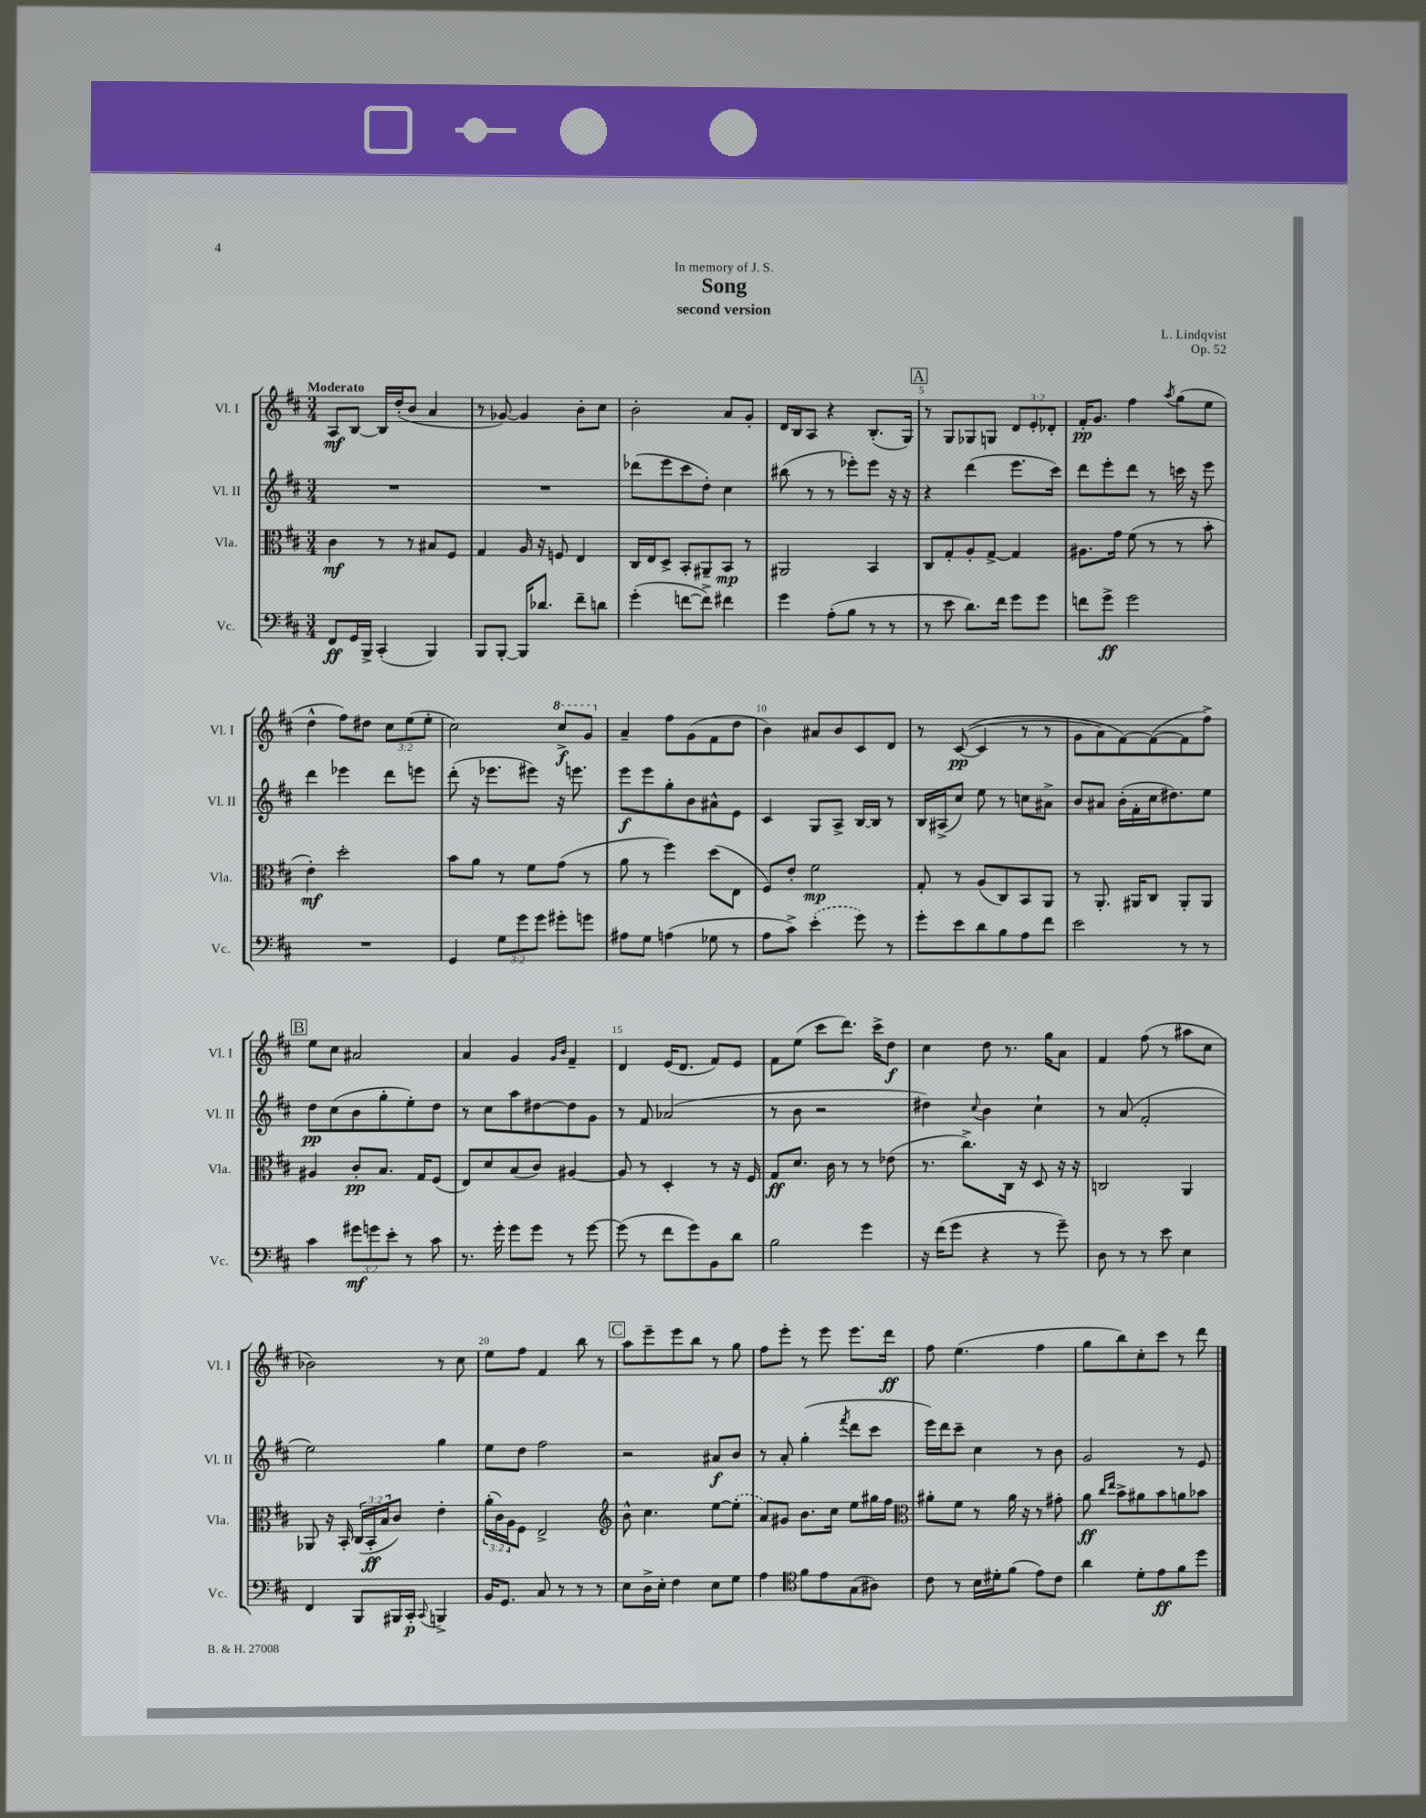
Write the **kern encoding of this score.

**kern	**kern	**kern	**kern
*staff4	*staff3	*staff2	*staff1
*clefF4	*clefC3	*clefG2	*clefG2
*k[f#c#]	*k[f#c#]	*k[f#c#]	*k[f#c#]
*M3/4	*M3/4	*M3/4	*M3/4
8FF#/L	4c#\	2.r	8A/L
16GG/L	.	.	[8B/J
16BBB^/JJ	.	.	.
(4CC#'/	8r	.	16B/]LL
.	.	.	(16dd'/J
.	8r	.	8b/J
4BBB/)	8B#/L	.	4a/
.	8F#/J	.	.
=	=	=	=
8BBB/L	4G/	2.r	8r
[8BBB'/J	.	.	[8g-/)
16BBB/]LK	16A/	.	4g-/]
8.d-/J	16r	.	.
.	8F/	.	.
8f#~\L	4E/	.	8b'\L
8d\J	.	.	8cc#\J
=	=	=	=
(4g'\	16C#/LL	(8ddd-\L	2b'\
.	16E/J	.	.
.	8D^/J	8eee\	.
[8f\L	8BB'/L	8ccc#\	.
8f^\]J)	8AA#~/	8dd'\J)	.
4f#\	8BB/J	4cc#\	8a/L
.	8r	.	8g'/J
=	=	=	=
4g\	2AA#/	(8bb#\	16d/LL
.	.	.	16B/J
.	.	8r	8A/J
(8A'\L	.	8r	4r
8B\J	.	8eee-'\L)	.
8r	4BB/	8eee-\J	(8.B'/L
8r	.	16r	.
.	.	16r	16G/Jk)
=	=	=	=
8r	8C#/L	4r	8r
8e\	8G'/	.	8G/L
8.d\L)	8A'/	(4ddd\	8G-/
.	[8G^/J	.	8G/J
16f#\Jk	.	.	.
8g\L	4G/]	8.eee\L	12d/L
.	.	.	12e'/
8g\J	.	.	.
.	.	.	12d-'/J
.	.	16ccc#\Jk)	.
=	=	=	=
8f\L	8.A#\L	8ddd\L	16f#'/LK
.	.	.	8.g/J
8g^\J	.	8eee'\	.
.	16g\Jk	.	.
2g\	(8f#\	8ddd\J	4ff#\
.	8r	8r	.
.	.	.	8qaa/
.	8r	16ccc\	(8gg\L
.	.	16r	.
.	8b'\	8eee\	8ee\J
=	=	=	=
2.r	4e'\)	4ddd\	4dd^^\
.	2dd'\	4eee-\	8ff#\L)
.	.	.	8dd#\J
.	.	8ddd\L	12cc#\L
.	.	.	(12ee\
.	.	8eee\J	.
.	.	.	12ee'\J
=	=	=	=
4GG/	8b\L	(8ddd'\	2cc#\)
.	8a\J	16r	.
.	.	8.eee-\L	.
12G\L	8r	.	.
12g\	.	.	.
.	8f#\L	8eee#\J)	.
12g\J	.	.	.
8g#'\L	(8g\J	16r	8ccc#^/L
.	.	8.eee\	.
8g\J	8r	.	8gg/J
=	=	=	=
8A#\L	8a\	8eee\L	4a~/
8G\J	8r	8eee\	.
(4A\	4ff#\)	8gg'\	8ff#\L
.	.	8b\	(8g\
8G-\	(8dd\L	8a#^^\	8f#\
8r	8E\J	8e\J	8dd\J
=	=	=	=
8A\L	8F#/L)	4c#/	4b\)
8c#^\J)	8e'/J	.	.
(4e'\	2f#\	8G/L	8a#/L
.	.	8A^/J	8b/
8g\)	.	[16B/LL	8c#/
.	.	16B/]JJ	.
8r	.	8r	8d/J
=	=	=	=
8g'\L	8G'/	16B/LL	8r
.	.	(16A#^/J	.
8e\	8r	8cc#/J)	&(([8c#/
8d\	(8A/L	8ee\	4c#/]
8B\	8C#/)	8r	.
8A\	8BB/	8cc\L	8r
8f#\J	8AA/J	8a#^\J	8r
=	=	=	=
2e\	8r	8b/L	8g\L
.	8.AA'/	8a#/J	8a\)
.	.	(16b'\LL	[8f#\&)
.	16AA#/LK	16f#'\	.
.	8C#/J	16cc#\J	(8f#\_
.	.	8.dd#\)	.
8r	8AA#'/L	.	8f#\]
8r	8AA#/J	8ee\J	8ff#^\J)
=	=	=	=
4c#\	4A#/	8dd\L	8ee\L
.	.	(8cc#\	8cc#\J
12g#\L	8c#'/L	8b\	2a#/
12g\	.	.	.
.	8.B/J	8gg'\	.
12e'\J	.	.	.
8r	.	8ee'\)	.
.	16G/LK	.	.
8c#\	(8F#/J	8dd\J	.
=	=	=	=
8.r	8E/L)	8r	4a/
.	8d/	8cc#\L	.
16g'\	.	.	.
8g\L	(8B/	8aa\	4g/
8g\J	8c#/J)	[8dd#\	.
.	.	.	16qqg/LL
.	.	.	16qqb/JJ
8r	[4A#/	8dd#\]	4f#~/
[8g\	.	8g\J	.
=	=	=	=
(8g\]	8A#/]	8r	4d/
8r	8r	8f#/	.
8f#\L	4D'/	(2a-/	(16e/LK
.	.	.	8.d/J
8g\)	.	.	.
8BB\	8r	.	8f#/L)
8d\J	16r	.	8e/J
.	16F#/	.	.
=	=	=	=
2B\	8G/L	8r	8f#\L
.	8.d/J	8b\	(8ee\J
.	.	2r	8ccc#\L
.	16c#\	.	.
.	8r	.	8.ddd\J)
4g\	8r	.	.
.	.	.	16ccc#^\LK
.	(8e-\	.	8dd\J
=	=	=	=
16r	8.r	4dd#\)	4cc#\
(16f#\LK	.	.	.
8g\J	.	.	.
.	8.cc#^\L)	.	.
.	.	8qqcc#/	.
4r	.	4b\	8dd\
.	16C#\Jk	.	8.r
.	16r	.	.
8r	8D/	4cc#`\	.
.	.	.	16gg\LK
8g~\)	16r	.	8a\J
.	16r	.	.
=	=	=	=
8D\	2C/	8r	4f#/
8r	.	(8a/	.
8r	.	2f#'/	(8ff#\
8e\	.	.	8r
4E\	4AA/	.	8aa#\L
.	.	.	8cc#\J
=	=	=	=
4FF#/	8AA-/	2ee\)	2b-\)
.	16r	.	.
.	16BB'/	.	.
8BBB/L	(24C#/LL	.	.
.	24BB'/	.	.
.	24B/J	.	.
16BBB#/L	8c#/J)	.	.
16CC#'/JJ	.	.	.
8qqCC#/	.	.	.
4BBB^/	4e'\	4gg\	8r
.	.	.	8cc#\
=	=	=	=
16BB/LK	(24a'\LL	8ee\L	8ee\L
.	24c#\)	.	.
8.GG/J	.	.	.
.	24A\J	.	.
.	8F#\J	8dd\J	8ff#\J
8C#/	2E^/	2ff#\	4f#/
8r	.	.	.
8r	.	.	8bb\
8r	.	.	8r
=	=	=	=
*	*clefG2	*	*
8E\L	8b^^\	2r	8aa\L
16D^\L	4.cc#\	.	8eee~\
16E'\JJ	.	.	.
4F#\	.	.	8eee\
.	.	.	8bb\J
8E\L	[8ee\L	8a#/L	8r
8G\J	(8ee'\]J	8b/J	8gg\
=	=	=	=
4A\	8a/L)	8r	8ff#\L
.	8g#/J	8a'/	8eee'\J
*clefC4	*	*	*
8f#\L	8.b\L	(4gg'\	8r
8e\	.	.	8eee\
.	16cc#\Jk	.	.
.	.	8qfff#/	.
(8G\	8ee\L	8ddd\L	8.eee\L
8A#\J)	16gg#\L	8ccc#\J	.
.	16ff#\JJ	.	16ddd\Jk
=	=	=	=
*	*clefC3	*	*
8c#\	8a#'\L	16eee\LL)	8ff#\
.	.	16ddd\J	.
8r	8f#\J	8ccc#~\J	(4.ee\
16B\LL	8r	4cc#\	.
16d#'\J	.	.	.
(8f#\J	16a#\	.	.
.	16r	.	.
8e\L)	8r	8r	4ff#\
8c#\J	8g#'\	8b\	.
=	=	=	=
4a\	8a\	2g/	8gg\L
.	16qqcc#/LL	.	.
.	16qqee/JJ	.	.
.	8b^\L	.	8bb\)
8d'\L	8a#\	.	8cc#'\
8e\	8b\	.	8ccc#\J
8f#\	8a\	8r	8r
8dd\J	8b-\J	8e/	8ddd\
==	==	==	==
*-	*-	*-	*-
